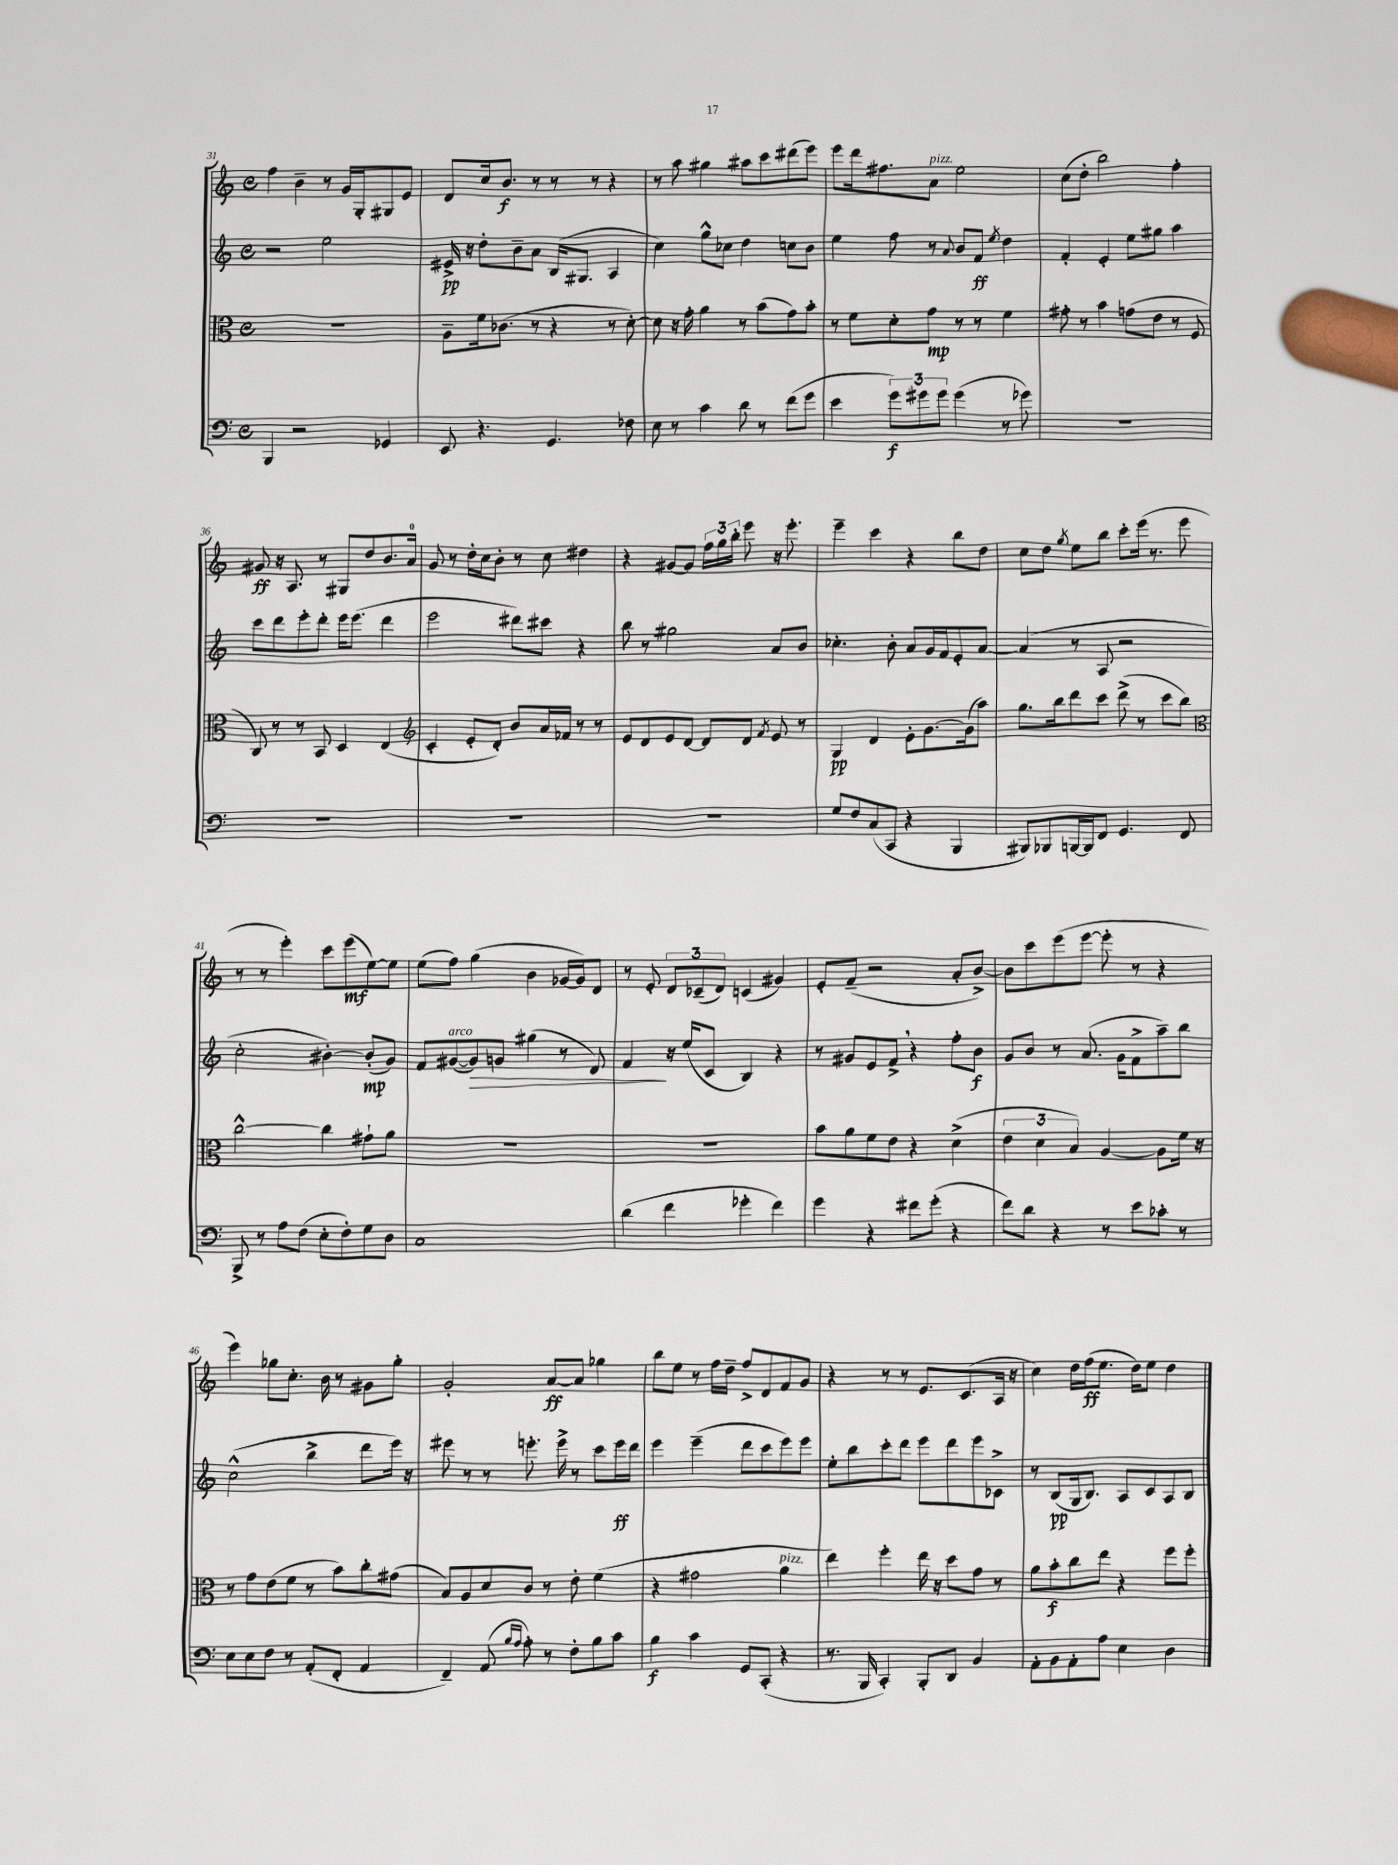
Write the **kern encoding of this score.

**kern	**kern	**kern	**kern
*staff4	*staff3	*staff2	*staff1
*clefF4	*clefC3	*clefG2	*clefG2
*k[]	*k[]	*k[]	*k[]
*M4/4	*M4/4	*M4/4	*M4/4
*met(c)	*met(c)	*met(c)	*met(c)
4BBB/	1r	2r	4ff\
2r	.	.	4b~\
.	.	2ee\	8r
.	.	.	16g/LL
.	.	.	16G'/J
4GG-/	.	.	8G#/
.	.	.	8e/J
=	=	=	=
8EE/	8A~\L	16e#^/	8d/L
.	.	16r	.
4.r	16f\k	8dd'\L	16cc/k
.	(8.c-\J	.	8.b/J
.	.	8b~\	.
.	8r	8a\J	8r
4.GG/	4r	(16B/LK	8r
.	.	8.G#/J	.
.	.	.	8r
.	8r	4A/	4r
8F-\	[8d'\)	.	.
=	=	=	=
8E\	8d\]	4cc\)	8r
8r	16r	.	8aa\
.	16g'\	.	.
4c\	4a\	8gg^^\L	4gg#\
.	.	8cc-\J	.
8d\	8r	4dd\	8aa#\L
8r	(8b\L	.	8ccc\
(8f\L	8g\)	8cc\L	(8ddd#\
8g\J	8b'\J	8b\J	8eee\J)
=	=	=	=
4e\	8r	4ee\	8eee\L
.	8f\L	.	16ddd\k
.	.	.	8.ff#\
12g\L)	8d'\	8ff\	.
12g#\	.	.	.
.	8g\J	8r	8a\J
12g#\J	.	.	.
.	.	8qqa/	.
(4g#\	8r	8b/L	2ee\
.	8r	8f/J	.
.	.	8qee/	.
8r	4f\	4dd\	.
8g-\)	.	.	.
=	=	=	=
1r	8g#'\	4f'/	(8cc\L
.	8r	.	8dd'\J
.	4b\	4e'/	2bb\)
.	(8g\L	8ee\L	.
.	8e\J	8gg#\J	.
.	8r	4aa\	4ff'\
.	8F/	.	.
=	=	=	=
1r	8C/)	8ccc\L	8g#/
.	8r	8ddd\	16r
.	.	.	8.A/
.	8r	8eee'\	.
.	8BB/	8ddd'\J	8r
.	4D/	16eee\LK	8G#/L
.	.	(8.eee\J	.
.	.	.	8dd/
.	(4E/	4ddd\	8.b/
.	.	.	16a/Jk
=	=	=	=
*	*clefG2	*	*
1r	4c'/	2eee\	8g/
.	.	.	8r
.	8e'/L	.	16dd'\LL
.	.	.	16cc\J
.	8d'/J)	.	8b'\J
.	8b/L	8ddd#\L)	8r
.	16a/L	8ccc#\J	8cc\
.	16f-/JJ	.	.
.	8r	4r	4dd#\
.	8r	.	.
=	=	=	=
1r	8e/L	8bb\	4r
.	8d/	8r	.
.	8e/	2gg#\	[8g#/L
.	[8d/J	.	8g#/]J
.	8d/]L	.	24ff\LL
.	.	.	24gg\
.	.	.	24bb'\JJ
.	8d/J	.	8eee\
.	8qf/	.	.
.	8e/	8a/L	16r
.	.	.	8.eee'\
.	8r	8b/J	.
=	=	=	=
8G/L	4G/	4.cc-'\	4eee~\
8F/	.	.	.
(8C/	4d/	.	4ccc\
8CC/J	.	8b'\	.
4r	8e'\L	8a/L	4r
.	[8.g\	16g/L	.
.	.	16f/J	.
4BBB/	.	8e'/	8bb\L
.	(16g\]k	.	.
.	8aa\J)	[8a/J	8dd\J
=	=	=	=
8BBB#/L)	8.gg\L	(4a/]	8cc\L
8BBB-/	.	.	8dd\J
.	16bb\k	.	.
.	.	.	8qgg/
[16BBB/L	8ddd\	8r	8ee\L
16BBB/]J	.	.	.
8FF/J	8ccc\J	8A/	8bb\J
4.GG/	(8ddd^\	2r	8ccc'\L
.	8r	.	(16eee\Jk
.	.	.	8.r
.	8ccc\L	.	.
8FF/	8bb\J)	.	8eee\
=	=	=	=
*	*clefC3	*	*
8BBB^/	[2cc^^\	2cc'\	8r
8r	.	.	8r
8A\L	.	.	4eee'\)
(8F\J	.	.	.
8E'\L	4cc\]	[4b#'\)	8ccc\L
8F'\)	.	.	(8eee\
8G\	8g#`\L	(8b#'/]L	[8ee\)
8D\J	8a\J	8g/J)	8ee\]J
=	=	=	=
1C	1r	8f/L	(8ee\L
.	.	([8g#/	8ff\J)
.	.	8g#/])	(4gg\
.	.	8g/J	.
.	.	(4gg#\	4b\
.	.	8r	[16g-/LL
.	.	.	16g-/]J)
.	.	8d/)	8d/J
=	=	=	=
(4d\	1r	4f/	8r
.	.	.	8e'/
4f\	.	16r	12d/L
.	.	(16ee/LK	.
.	.	.	(12c-~/
.	.	8c/J	.
.	.	.	12d/J)
4g-'\	.	4B/)	(4c/
4f\)	.	4r	4g#/)
=	=	=	=
4g\	8b\L	8r	8e'/L
.	8a\	8g#/L	(8f~/J
4r	8f\	8e/	2r
.	8e\J	8f^/J	.
8f#\L	4r	4r	.
(8g'\J	.	.	.
4r	(4d^\	8ff'\L	8a'/L
.	.	8b\J	[8b^/J)
=	=	=	=
8f\L)	6e\	8g/L	8b\]L
8d\J	.	8b/J	8ccc\
.	6d\	.	.
4r	.	8r	(8eee\
.	6B/)	.	.
.	.	(8.a/	[8eee\J
8r	[4A/	.	8eee'\]
.	.	16g\LK	.
8e\L	.	8f^\	8r
8c-'\J	8A\]L	8aa~\)	4r
8r	16f\Jk	8bb\J	.
.	16r	.	.
=	=	=	=
8E\L	8r	(2cc^^\	4eee\)
8E\	8g\L	.	.
8F\J	(8e\	.	8gg-\L
8r	8f\J	.	8.cc'\J
(8AA'/L	8r	4bb^\	.
.	.	.	16b\
8FF'/J	8b\L)	.	8r
4AA/	8cc'\	8ddd\L	8g#\L
.	(8g#\J	16eee\Jk)	8gg-'\J
.	.	16r	.
=	=	=	=
4FF~/)	8B/L)	8eee#\	2g'/
.	8A/	8r	.
(8AA/	8d/	8r	.
16qqB/LL	.	.	.
16qqA/JJ	.	.	.
8A'\)	8c/J	8.eee'\	.
8r	8r	.	[8a/L
.	.	16eee^\	.
8F'\L	8e'\	8r	8a/]J
8B\	(4f\	8ccc\L	4gg-\
8c\J	.	16eee\L	.
.	.	16ddd\JJ	.
=	=	=	=
4B\	4r	4eee\	8bb\L
.	.	.	8ee\J
4c\	2g#\	(4eee~\	8r
.	.	.	16ff\LL
.	.	.	16dd~\JJ
8GG/L	.	8ddd\L	8ff^/L
(8CC'/J	.	8ccc\	8d/
4r	4a\	8eee\)	8f/
.	.	8eee\J	8g/J
=	=	=	=
8.r	4ee\)	8ee'\L	4r
.	.	8bb\	.
16BBB/	.	.	.
4CC'/)	4ff'\	8ccc'\	8r
.	.	8ddd\J	8r
8BBB'/L	16ee\	8eee\L	8.e/L
.	16r	.	.
8DD/J	8dd\L	8ddd\	.
.	.	.	(8.c/
4BB/	8g\J	8eee\	.
.	8r	8c-^\J	16A/Jk
.	.	.	16r
=	=	=	=
8AA'\L	8a\L	8r	4cc\)
8BB\	8b'\	(8B/L	.
8AA'\	8cc\	16G/k	16dd\LL
.	.	8.B/J)	(16ff\J
8A\J	8ee\J	.	8.ee\J
4E\	4r	8A/L	.
.	.	.	16dd\LK)
.	.	8c/	8ee\J
4D\	8ff\L	8A/	4dd\
.	8ff'\J	8B/J	.
==	==	==	==
*-	*-	*-	*-
